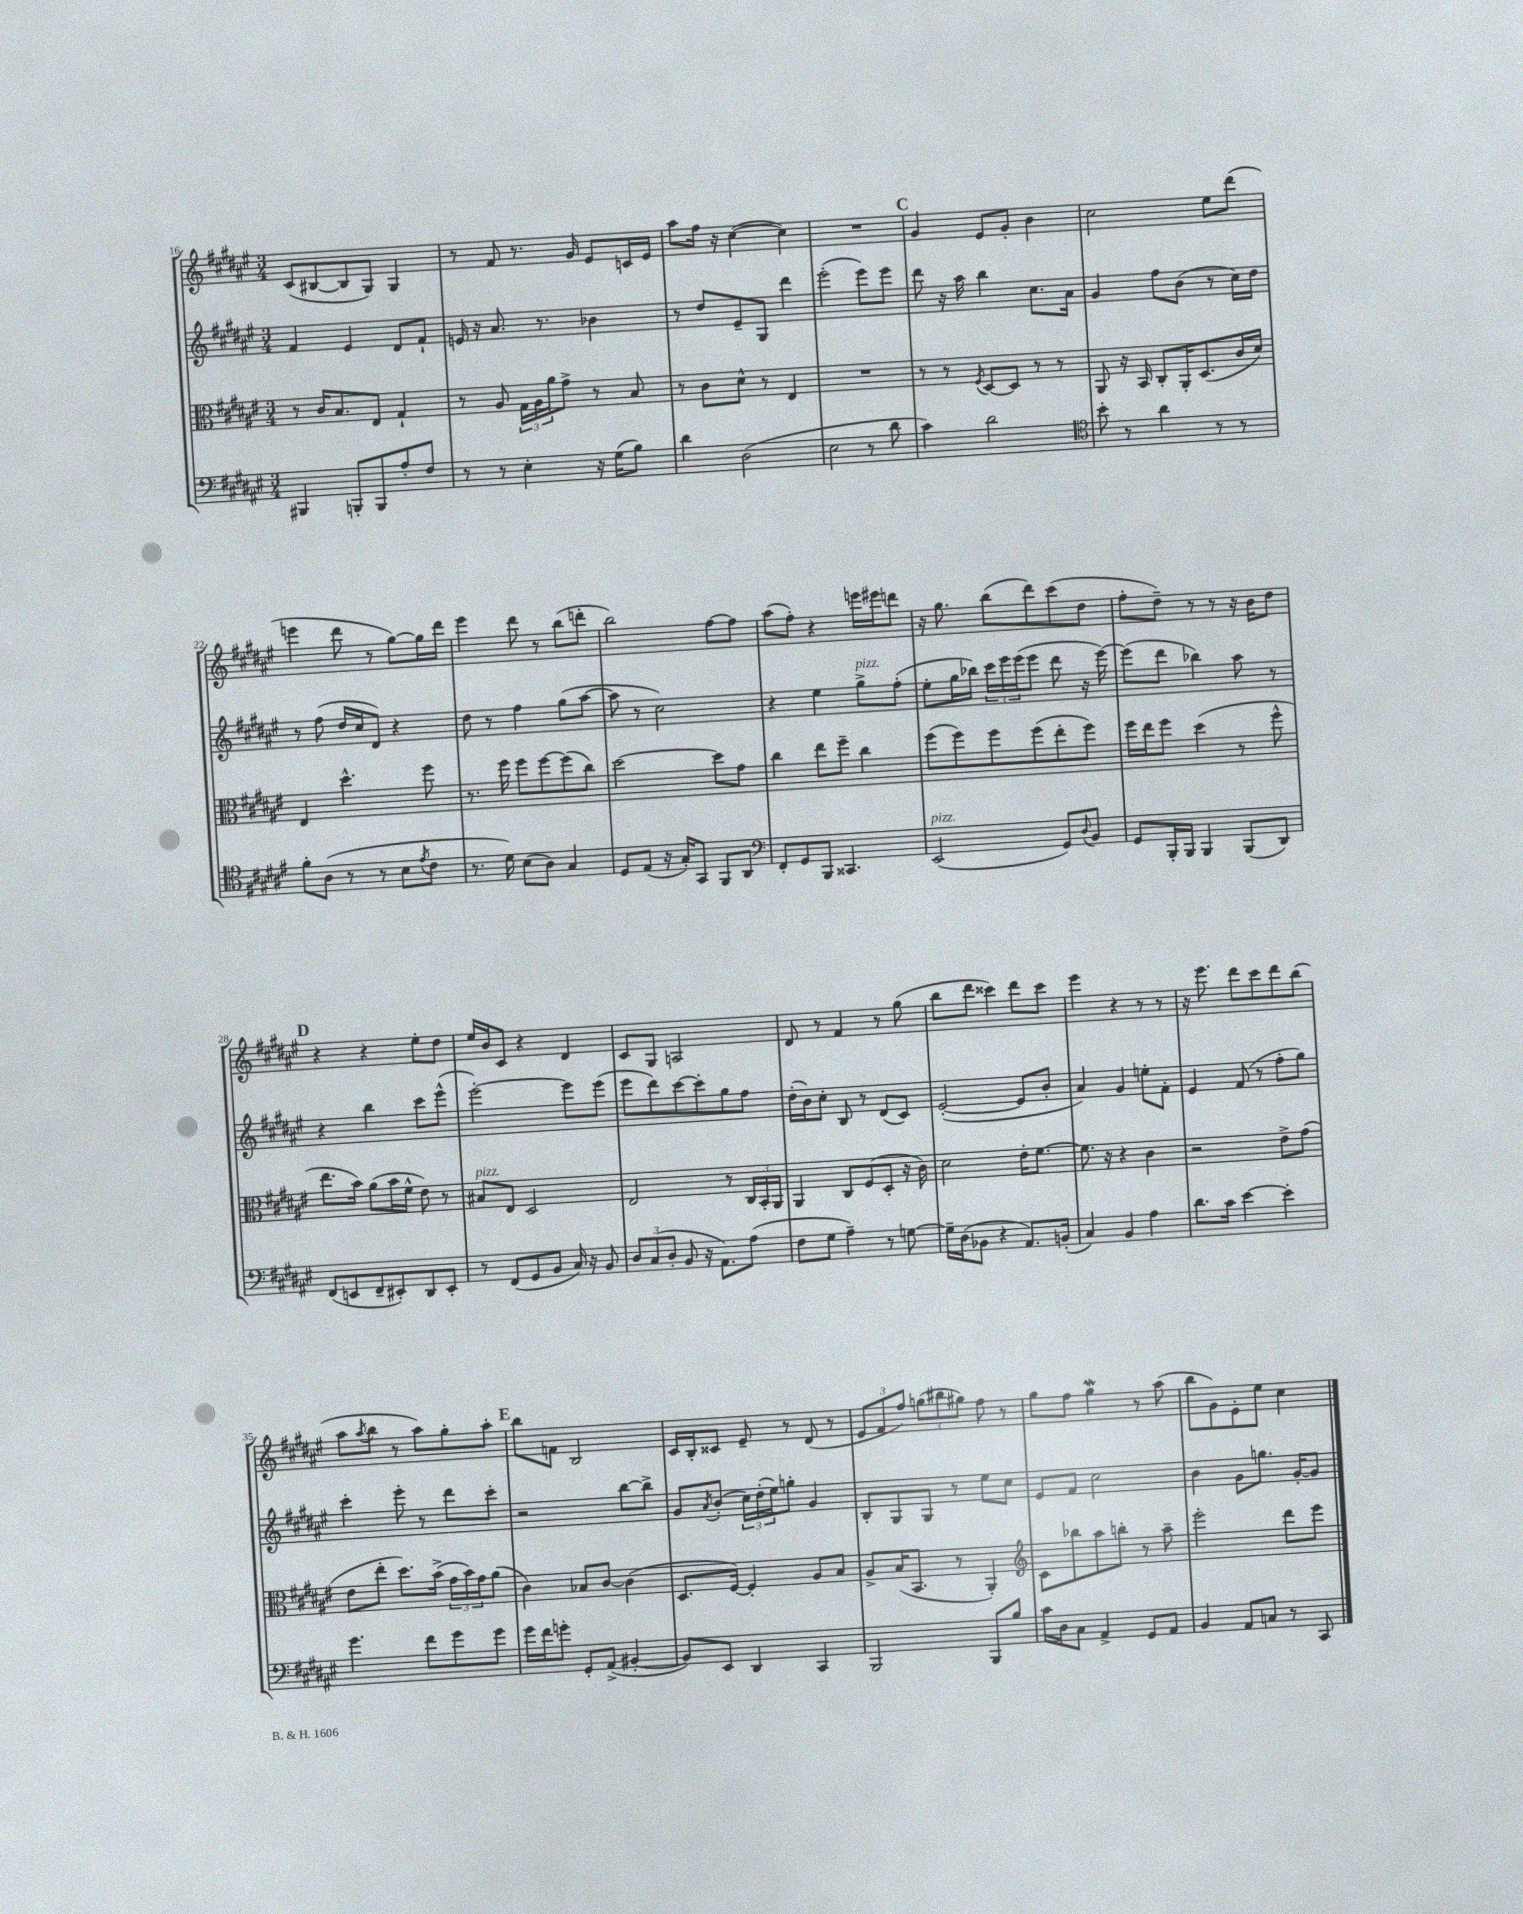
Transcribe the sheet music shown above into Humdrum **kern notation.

**kern	**kern	**kern	**kern
*staff4	*staff3	*staff2	*staff1
*clefF4	*clefC3	*clefG2	*clefG2
*k[f#c#g#d#a#e#]	*k[f#c#g#d#a#e#]	*k[f#c#g#d#a#e#]	*k[f#c#g#d#a#e#]
*M3/4	*M3/4	*M3/4	*M3/4
4BBB#	8r	4f#	(8c#
.	16c#	.	[8B#
.	8.B	.	.
8BBB'	.	4e#	8B#]
8BBB	8E#	.	8G#)
8A#'	4G#`	8d#	4G#
8F#	.	8f#`	.
=	=	=	=
8r	8r	16e	8r
.	.	16r	.
8r	8A#	8.a#	8f#
4E#'	24G#	.	8.r
.	24A#	.	.
.	.	8.r	.
.	24a#	.	.
.	8g#^	.	.
.	.	.	16g#
16r	8r	4b-	8e#
(16G#	.	.	.
8B)	8B	.	16c
.	.	.	16e#
=	=	=	=
4d#	8r	8r	8aa#
.	8c#	8dd#	16ff#
.	.	.	16r
(2D#	8d#^^	8e#~	([4cc#
.	8r	8G#	.
.	4E#	4ddd#	4cc#])
=	=	=	=
2E#	2.r	(2eee#'	2.r
8r	.	8eee#)	.
8d#	.	8eee#	.
=	=	=	=
4c#)	8r	8ddd#	4g#
.	8r	16r	.
.	.	16aa#	.
.	8qF#	.	.
2d#	[8D#	4bb	8e#
.	8D#]	.	8g#'
.	8r	8.cc#	4b
.	8r	.	.
.	.	16a#	.
=	=	=	=
*clefC4	*	*	*
8b'	8AA#	4g#	2cc#
8r	16r	.	.
.	16BB	.	.
4a#	8C#'	8ff#	.
.	16AA#'	(8b	.
.	(8.D#	.	.
8r	.	8r	8ee#
8r	16c#	16cc#)	(8ddd#
.	16d#)	16dd#	.
=	=	=	=
8f#'	4E#	8r	4eee
(8A#	.	(8ff#	.
8r	4.dd#^^	16dd#	8ddd#
.	.	16cc#	.
8r	.	8d#)	8r
8B	.	4r	[8gg#)
8qe#	.	.	.
8c#	8ff#	.	16gg#]
.	.	.	16ddd#
=	=	=	=
8.r	8.r	8dd#	4eee#
.	.	8r	.
16d#)	16ff#	.	.
(8B	8ff#	4ff#	8ddd#
8A#)	[8ff#	.	8r
4G#	(8ff#]	(8gg#	(8bb
.	8cc#)	[8aa#	8ddd'
=	=	=	=
8D#	[2dd#	8aa#]	2bb)
(8E#	.	8r	.
16r	.	2cc#)	.
16G#')	.	.	.
8GG#	.	.	.
8FF#	8dd#]	.	[8ff#
8AA#	8g#	.	8ff#]
=	=	=	=
*clefF4	*	*	*
8FF#'	4cc#	4r	(8aa#
8GG#	.	.	8ff#')
8BBB	8ee#	4ee#	4r
4.CC##	8ff#~	.	.
.	4cc#	8gg#^	16eee
.	.	.	16eee#
.	.	(8ff#'	8ddd
=	=	=	=
(2EE#	(8ff#	8ee#'	16r
.	.	.	8.gg#
.	8ff#)	16gg#	.
.	.	16bb-)	.
.	8ff#	24ccc#	(8bb
.	.	24eee#	.
.	.	(24eee#	.
.	(8ff#	8eee#	8ddd#)
8GG#)	8ee#'	8ddd#	(8ccc#
8qqD#	.	.	.
8BB	8ff#)	16r	8dd#
.	.	[16eee#)	.
=	=	=	=
8GG#	16ff#	(8eee#]	8ff#'
.	16ee#	.	.
16BBB'	8ff#	8ddd#	8dd#~)
16BBB	.	.	.
4BBB	(4dd#	4bb-)	8r
.	.	.	8r
(8BBB	8r	8aa#	16r
.	.	.	16b
8DD#)	8ff#^^	8r	8dd#
=	=	=	=
(8FF#	8.ee#	4r	4r
8EE	.	.	.
.	16b)	.	.
8FF#~	(8a#	4bb	4r
8EE#')	16b	.	.
.	16f#^^	.	.
8DD#	8e#)	8ccc#	8ee#'
8EE#'	8r	(8eee#^^	8dd#
=	=	=	=
8r	8B#	[2eee#')	16ee#
.	.	.	16b
(8FF#	8E#	.	8c#
8GG#	2D#	.	4r
8BB	.	.	.
16C#)	.	8eee#]	4d#
16r	.	.	.
8BB	.	(8eee#	.
=	=	=	=
12D#	2E#	8eee#	8c#
(12C#	.	.	.
.	.	8ddd#)	8G#
12D#'	.	.	.
8BB	.	[8ccc#	2A
16r	.	8ccc#']	.
8.AA#)	.	.	.
.	8r	8gg#	.
(8A#	24C#	8ff#	.
.	24BB'	.	.
.	24AA#	.	.
=	=	=	=
8F#	4AA#	(16dd#'	8d#
.	.	16b)	.
8G#	.	8cc#'	8r
4A#~)	8C#	8B	4f#
.	(8F#	8r	.
8r	8D#'	(8d#	8r
[8G	16r	8c#)	(8gg#
.	16c#)	.	.
=	=	=	=
16G~]	2d#	([2e#'	8bb
(16D#	.	.	.
8BB-	.	.	8ddd#
4r	.	.	4ccc##)
8.AA#)	16e#'	8e#]	8ddd#
.	[8.f#	.	.
.	.	8b'	8ccc##
(16BB'	.	.	.
=	=	=	=
4C#)	8.f#]	4a#)	4eee#
.	16r	.	.
4BB	4r	4g#	4r
4A#	4c#	8ee'	8r
.	.	8f#'	8r
=	=	=	=
8.d#	2r	4e#	16r
.	.	.	8.eee#
16c#	.	.	.
[4e#	.	(8f#	8ddd#
.	.	8r	8ccc#
4e#']	8e#^	8ff#'	8ddd#
.	(8g#	8gg#)	(8bb
=	=	=	=
4.g#	8e#	4ccc#'	8aa#
.	.	.	8qaa#
.	8ee#'	.	8bb
.	8.dd#)	8eee#'	8r
8f#	.	8r	8aa#)
.	(16b^	.	.
8g#	24g#	8ddd#	8gg#'
.	24b)	.	.
.	24g#	.	.
8g#	(8a#	8ccc#'	8aa#'
=	=	=	=
16g#	4c#)	2r	8bb
16f#	.	.	.
8g'	.	.	8f
8GG#'	8B-	.	2B
(8AA#^	[8c#	.	.
[4BB#'	(4c#]	[8bb	.
.	.	8bb^]	.
=	=	=	=
8BB#])	8.D#	8g#	16c#
.	.	.	16B'
.	.	8qa#	.
8EE#	.	(8b'	8c##
.	[16F#)	.	.
4DD#	4F#']	24cc#)	8e#~
.	.	(24dd#'	.
.	.	24ee#)	.
.	.	8gg'	8r
4CC#	8A#	4g#	(8d#
.	8B	.	8r
=	=	=	=
2BBB	8A#^	8B'	12e#
.	.	.	12f#
.	(16B	8G#	.
.	.	.	12ff#)
.	8.BB	.	.
.	.	8G#	(12gg
.	.	.	12bb#
.	8r	8r	.
.	.	.	12gg#)
8BBB	4AA#')	8ee#	8ff#
8B	.	8cc#	8r
=	=	=	=
*	*clefG2	*	*
16c#	8c#	8e#	8gg#
16D#	.	.	.
8C#	8bb-	8f#	8ff#
4AA#^	8aa#	2cc#	4gg#
.	8bb'	.	.
8GG#	8r	.	8r
8AA#	8aa#~	.	(8aa#
=	=	=	=
4BB	2eee#'	4b	8bb
.	.	.	8g#)
8AA#	.	8g#	8e#'
8C	.	8.gg	8ee#
8r	8ddd#	.	4cc#
.	.	[16g#'	.
8CC#	8eee#	8g#]	.
==	==	==	==
*-	*-	*-	*-
